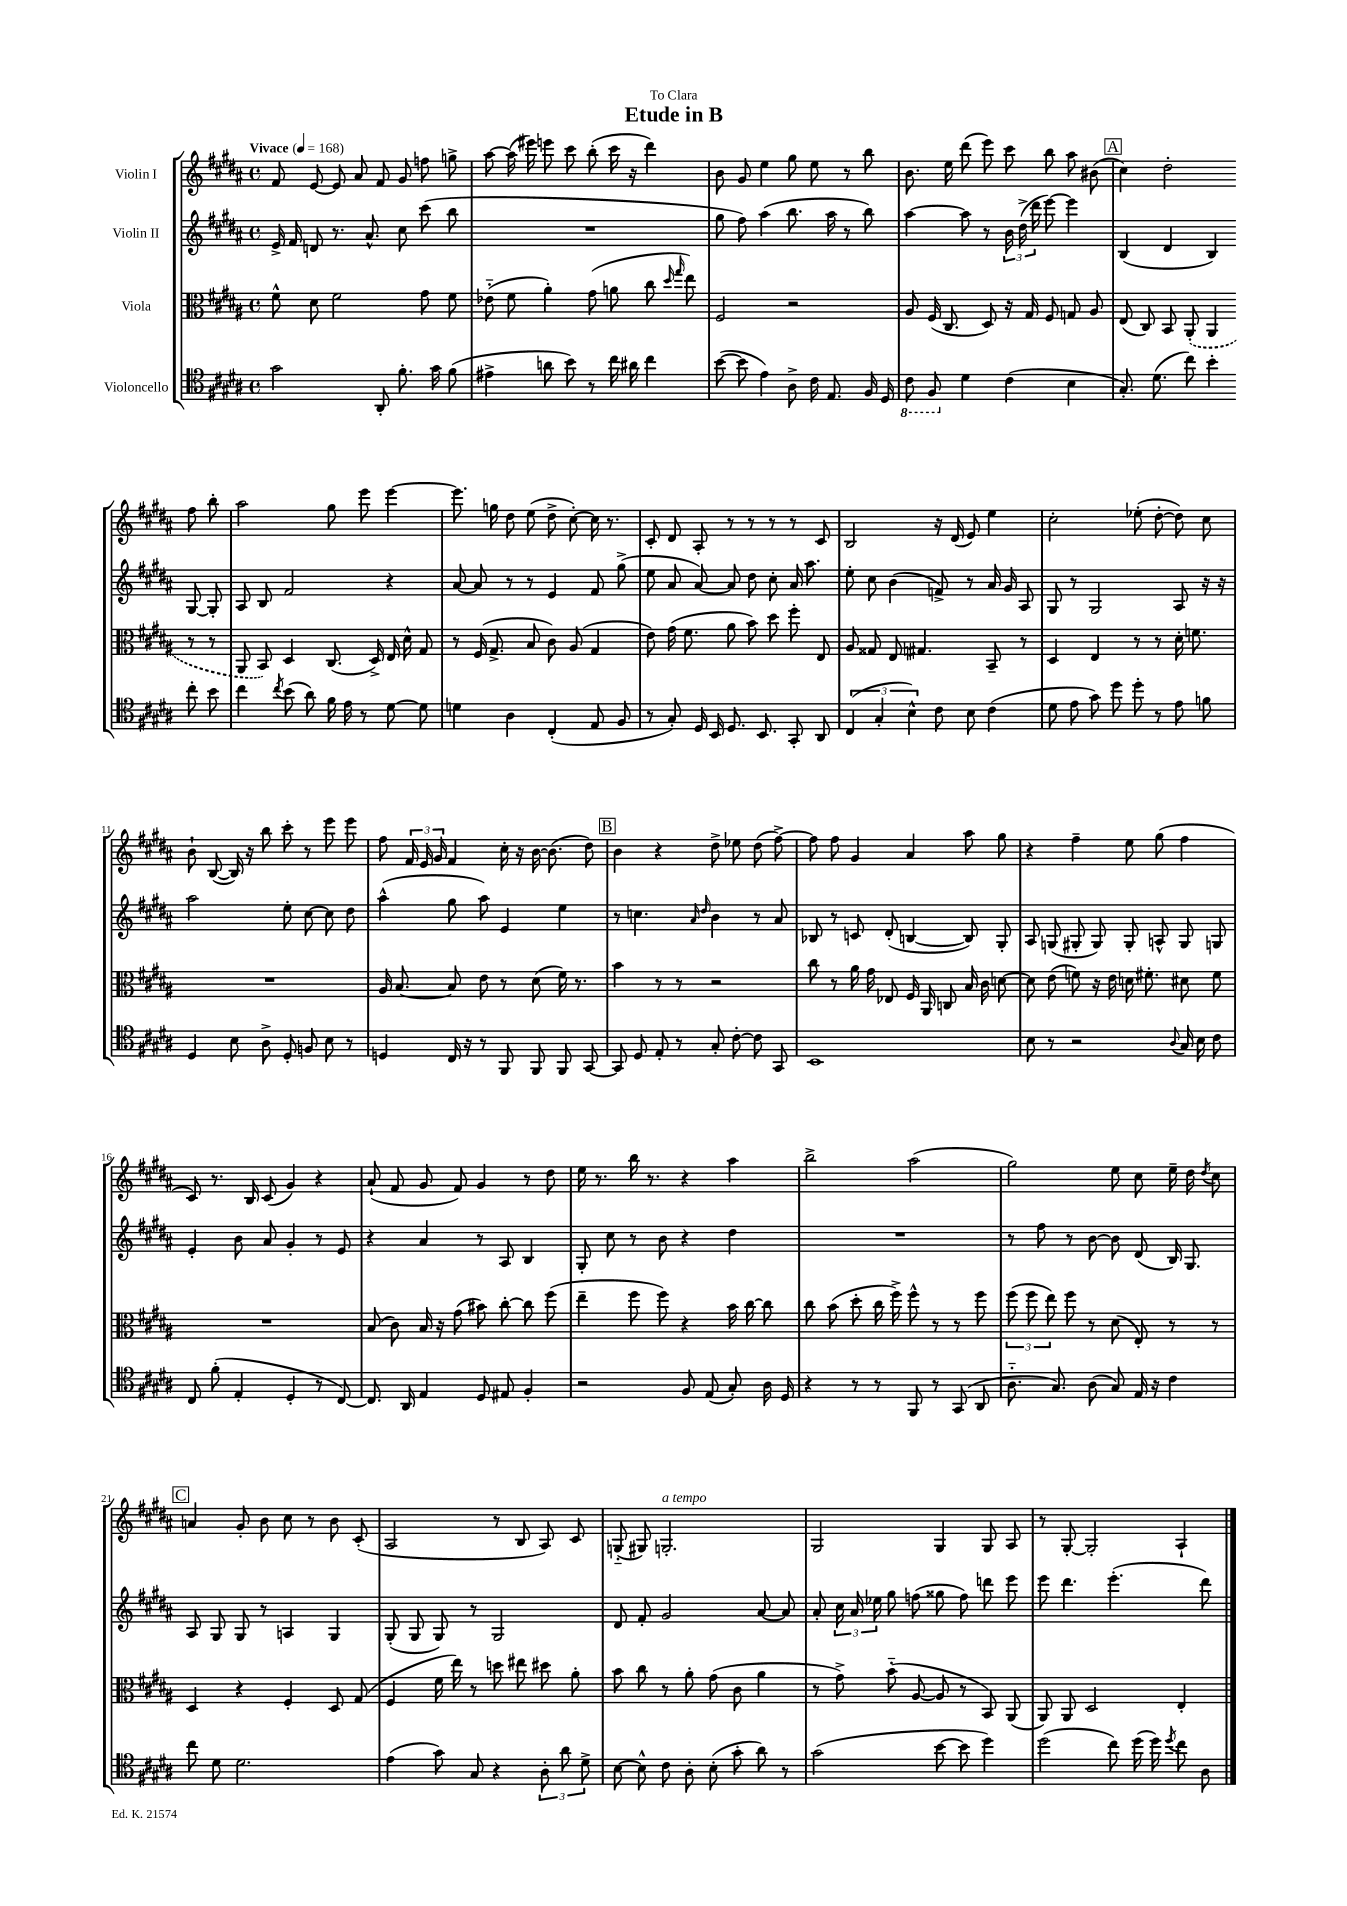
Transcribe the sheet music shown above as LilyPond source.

\header { title = "Etude in B" dedication = "To Clara" }
<<
\new StaffGroup <<
\new Staff = "s0" \with { instrumentName = "Violin I" } {
    \clef treble \key b \major \defaultTimeSignature \time 4/4 \tempo "Vivace" 4 = 168
    \autoBeamOff fis'8 e'8~ e'8 ais'8 fis'8 gis'8 f''8 g''8-> |
    ais''8~ ais''16( eis'''16) e'''8 cis'''8 b''8-.( cis'''16 r16 dis'''4) |
    b'8 gis'8 e''4 gis''8 e''8 r8 b''8 |
    b'8. e''16 dis'''8( e'''8) cis'''8 b''8 ais''8 bis'8( |
    \mark \markup { \box "A" } cis''4) dis''2-. fis''8 b''8-. |
    ais''2 gis''8 e'''8 e'''4~ |
    e'''8. g''16 dis''8 e''8( dis''8-> cis''8~-.) cis''16 r8. |
    cis'8-. dis'8 ais8-. r8 r8 r8 r8 cis'8 |
    b2 r16 dis'16( e'8) e''4 |
    cis''2-. ees''8-.( dis''8~-. dis''8) cis''8 |
    b'8-! b8~( b16) r16 b''8 cis'''8-. r8 e'''8 e'''8 |
    fis''8 \tuplet 3/2 { fis'16 e'16 gis'16 } fis'4 cis''16-. r16 b'16~ b'8.( dis''8) |
    \mark \markup { \box "B" } b'4 r4 dis''8-> ees''8 dis''8( fis''8~->) |
    fis''8 fis''8 gis'4 ais'4 ais''8 gis''8 |
    r4 fis''4-- e''8 gis''8( fis''4 |
    cis'8) r8. b16 cis'8( gis'4) r4 |
    ais'8-!( fis'8 gis'8 fis'8) gis'4 r8 dis''8 |
    e''16 r8. b''16 r8. r4 ais''4 |
    b''2-> ais''2( |
    gis''2) e''8 cis''8 e''16-- dis''16 \acciaccatura { dis''8 } cis''8 |
    \mark \markup { \box "C" } a'4 gis'8-. b'8 cis''8 r8 b'8 cis'8-.( |
    ais2 r8 b8 ais8) cis'8 |
    g8-_( gis8) g2.-.^\markup { \italic "a tempo" } |
    gis2 gis4 gis8 ais8 |
    r8 gis8~-. gis2-. ais4-! \bar "|." |
}
\new Staff = "s1" \with { instrumentName = "Violin II" } {
    \clef treble \key b \major \defaultTimeSignature \time 4/4
    \autoBeamOff e'16-> fis'16 d'8 r8. ais'8.-^ cis''8 cis'''8( b''8 |
    R1 |
    gis''8 fis''8) ais''4( b''8. ais''16 r8 b''8) |
    ais''4~ ais''8 r8 \tuplet 3/2 { b'16 dis''16->( dis'''16 } e'''8~) e'''4 |
    \mark \markup { \box "A" } b4( dis'4 b4) gis8~ gis8-. |
    ais8 b8 fis'2 r4 |
    ais'8~ ais'8 r8 r8 e'4 fis'8 gis''8->( |
    e''8 ais'8 ais'8~) ais'8 dis''8 cis''8-. ais'16 ais''8. |
    e''8-. cis''8 b'4( f'8->) r8 ais'16 gis'16 ais8 |
    gis8 r8 gis2 ais8 r16 r16 |
    ais''2 e''8-. cis''8~ cis''8 dis''8 |
    ais''4-^( gis''8 ais''8) e'4 e''4 |
    \mark \markup { \box "B" } r8 c''4. \grace { ais'16 dis''16 } b'4 r8 ais'8 |
    bes8 r8 c'8 dis'8-.( b4~ b8) gis8-. |
    ais8 g8( gis8-. gis8) gis8-. a8-^ gis8 g8 |
    e'4-. b'8 ais'8 gis'4-. r8 e'8 |
    r4 ais'4 r8 ais8 b4 |
    gis8-. cis''8 r8 b'8 r4 dis''4 |
    R1 |
    r8 fis''8 r8 b'8~ b'8 dis'8( b16) gis8. |
    \mark \markup { \box "C" } ais8 gis8 gis8 r8 a4 gis4 |
    gis8-.( gis8 gis8) r8 gis2 |
    dis'8 fis'8-. gis'2 ais'8~ ais'8 |
    ais'8-. \tuplet 3/2 { cis''16 ais'16 ees''16 } gis''8 f''8( gisis''8 f''8) d'''8 e'''8 |
    e'''8 dis'''4. e'''4.-.( dis'''8) \bar "|." |
}
\new Staff = "s2" \with { instrumentName = "Viola" } {
    \clef alto \key b \major \defaultTimeSignature \time 4/4
    \autoBeamOff fis'8-^ dis'8 fis'2 gis'8 fis'8 |
    ees'8-_( fis'8 ais'4-.) gis'8( a'8 cis''8 \grace { dis''16 gis''16 } e''8) |
    fis2 r2 |
    ais8 fis16( cis8. dis8) r16 gis16 fis8 g8 ais8 |
    \mark \markup { \box "A" } e8( cis8) b,8 \once \slurDashed ais,8-.( ais,4 r8 r8 |
    ais,8 b,8) dis4 cis8.( dis16->) e16 dis'16-^ gis8 |
    r8 fis16( gis8.-> b8 cis'8) ais8( gis4 |
    e'8) gis'16( fis'8. ais'8 b'8) dis''8 fis''8-. e8 |
    ais8 gisis8 e8 gis4. b,8-- r8 |
    dis4 e4 r8 r8 dis'16-. f'8. |
    R1 |
    ais16 b8.~ b8 e'8 r8 dis'8( fis'16) r8. |
    \mark \markup { \box "B" } b'4 r8 r8 r2 |
    cis''8 r8 ais'16 gis'16 ees8 fis16 ais,16 c8 b16 cis'16 d'8~ |
    d'8 e'8( f'8) r16 e'16 d'16 fis'8.-. dis'8 fis'8 |
    R1 |
    b8( cis'8) b16 r16 gis'8( bis'8) cis''8~-. cis''8 fis''8( |
    e''4-- fis''8 fis''8) r4 b'16 cis''16~ cis''8 |
    cis''8 b'8( dis''8-. cis''16 fis''16->) fis''8-^ r8 r8 fis''8 |
    \tuplet 3/2 { fis''8( fis''8 e''8) } fis''8 r8 dis'8( e8-.) r8 r8 |
    \mark \markup { \box "C" } dis4 r4 fis4-. dis8 gis8( |
    fis4 fis'16 e''16) r8 d''8 eis''8 dis''8 ais'8-. |
    b'8 cis''8 r8 ais'8-. gis'8( cis'8 ais'4 |
    r8 gis'8->) b'8-_( ais8~ ais8 r8 b,8) ais,8( |
    ais,8) ais,8 dis2 e4-. \bar "|." |
}
\new Staff = "s3" \with { instrumentName = "Violoncello" } {
    \clef tenor \key b \major \defaultTimeSignature \time 4/4
    \autoBeamOff gis'2 ais,8-. fis'8.-. gis'16 fis'8( |
    eis'4-> a'8 b'8) r8 cis''16 ais'16 cis''4 |
    b'8~( b'8 e'4) ais8-> cis'16 e8. fis16 dis16 |
    \ottava #-1 cis8 fis,8 \ottava #0 dis'4 cis'4( b4 |
    \mark \markup { \box "A" } gis8.-.) dis'8.( cis''8) b'4-. cis''8-. b'8 |
    cis''4 \acciaccatura { cis''8 } b'8( ais'8) fis'16 e'16 r8 dis'8~ dis'8 |
    d'4 ais4 cis4-.( e8 fis8 |
    r8 gis8-.) dis16 b,16 dis8. b,8. gis,8-. ais,8 |
    \tuplet 3/2 { cis4( gis4-. b4-^) } cis'8 b8 cis'4( |
    dis'8 e'8 gis'8) dis''8 dis''8-. r8 e'8 f'8 |
    dis4 b8 ais8-> dis8-. f8 b8 r8 |
    d4 cis16 r16 r8 fis,8 fis,8 fis,8 gis,8~ |
    \mark \markup { \box "B" } gis,8 dis8 e8-. r8 gis8-. cis'8~-. cis'8 gis,8 |
    b,1 |
    b8 r8 r2 \appoggiatura { ais8 } gis16 b16 cis'8 |
    cis8 fis'8-.( e4-. dis4-. r8 cis8~) |
    cis8. ais,16 e4 dis8 eis8 fis4-. |
    r2 fis8 e8( gis8-.) ais16 dis16 |
    r4 r8 r8 fis,8 r8 gis,8( ais,8 |
    ais8.-_ gis8.) ais8( gis8) e16 r16 cis'4 |
    \mark \markup { \box "C" } cis''8 dis'8 dis'2. |
    e'4( gis'8) gis8 r4 \tuplet 3/2 { ais8-. ais'8 dis'8-> } |
    b8~ b8-^ cis'8 ais8-. b8-.( gis'8-. ais'8) r8 |
    gis'2( b'8~ b'8 dis''4) |
    dis''2( cis''8) dis''16( dis''16) \acciaccatura { dis''8 } cis''8 ais8 \bar "|." |
}
>>
>>
